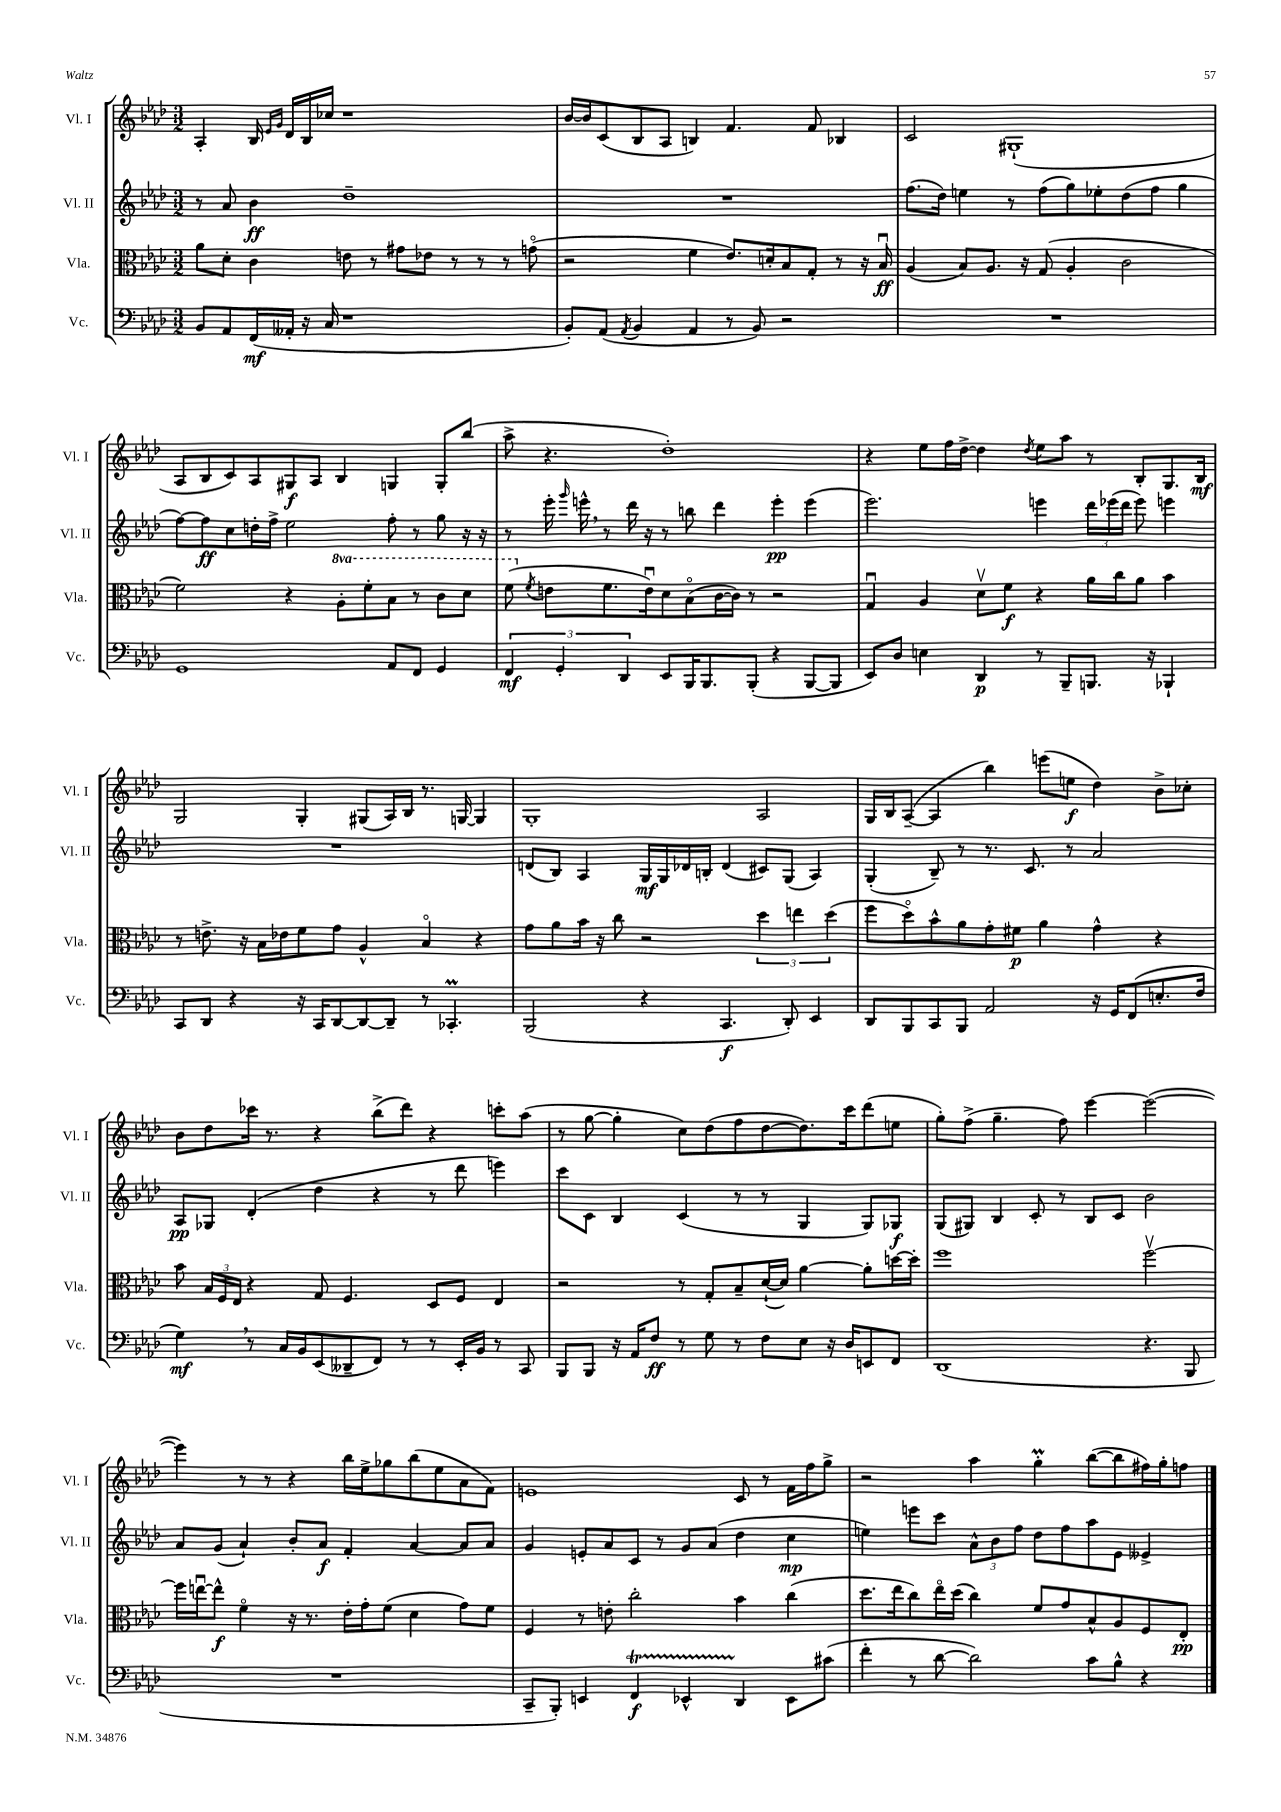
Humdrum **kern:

**kern	**dynam	**kern	**dynam	**kern	**dynam	**kern	**dynam
*part4	*part4	*part3	*part3	*part2	*part2	*part1	*part1
*staff4	*staff4	*staff3	*staff3	*staff2	*staff2	*staff1	*staff1
*I"Vc.	*	*I"Vla.	*	*I"Vl. II	*	*I"Vl. I	*
*I'Vc.	*	*I'Vla.	*	*I'Vl. II	*	*I'Vl. I	*
*clefF4	*	*clefC3	*	*clefG2	*	*clefG2	*
*k[b-e-a-d-]	*	*k[b-e-a-d-]	*	*k[b-e-a-d-]	*	*k[b-e-a-d-]	*
*M3/2	*	*M3/2	*	*M3/2	*	*M3/2	*
=21	=21	=21	=21	=21	=21	=21	=21
8BB-/L	.	8a-\L	.	8r	.	4A-'/	.
8AA-/	.	8d-'\J	.	8a-/	.	.	.
(16FF/L	mf	4c\	.	4b-\	ff	16B-/	.
.	.	.	.	.	.	16qqe-/LL	.
.	.	.	.	.	.	16qqg/JJ	.
16AA--X'/JJ	.	.	.	.	.	16d-/LL	.
16r	.	.	.	.	.	16B-/	.
16C/	.	.	.	.	.	16cc-X/JJ	.
1r	.	8en\	.	1dd-~	.	1r	.
.	.	8r	.	.	.	.	.
.	.	8g#X\L	.	.	.	.	.
.	.	8e-X\J	.	.	.	.	.
.	.	8r	.	.	.	.	.
.	.	8r	.	.	.	.	.
.	.	8r	.	.	.	.	.
.	.	(8gn\	.	.	.	.	.
=22	=22	=22	=22	=22	=22	=22	=22
8BB-'/L)	.	2r	.	1.r	.	[16b-/LL	.
.	.	.	.	.	.	16b-/J]	.
(8AA-/J	.	.	.	.	.	(8c/	.
8qAA-/	.	.	.	.	.	.	.
4BB-/	.	.	.	.	.	8B-/	.
.	.	.	.	.	.	8A-/J	.
4AA-/	.	4f\	.	.	.	4Bn/)	.
8r	.	8.e-/L)	.	.	.	4.f/	.
8BB-/)	.	.	.	.	.	.	.
.	.	16dn'/k	.	.	.	.	.
2r	.	8B-/	.	.	.	.	.
.	.	8G'/J	.	.	.	8f/	.
.	.	8r	.	.	.	4B-X/	.
.	.	16r	.	.	.	.	.
.	.	16B-u/	ff	.	.	.	.
=23	=23	=23	=23	=23	=23	=23	=23
1.r	.	(4A-/	.	(8.ff\L	.	2c/	.
.	.	.	.	16dd-\Jk)	.	.	.
.	.	8B-/L)	.	4een\	.	.	.
.	.	8.A-/J	.	.	.	.	.
.	.	.	.	8r	.	(1G#X`	.
.	.	16r	.	.	.	.	.
.	.	(8G/	.	(8ff\L	.	.	.
.	.	4A-'/	.	8gg\)	.	.	.
.	.	.	.	8ee-X'\	.	.	.
.	.	2c\	.	(8dd-\	.	.	.
.	.	.	.	8ff\J	.	.	.
.	.	.	.	4gg\	.	.	.
!!LO:LB:g=z
=24	=24	=24	=24	=24	=24	=24	=24
1GG	.	2f\)	.	[8ff\L)	.	8A-/L	.
.	.	.	.	8ff\]	ff	8B-/	.
.	.	.	.	8cc\	.	8c/)	.
.	.	.	.	16ddn'\L	.	8A-/	.
.	.	.	.	16ff^\JJ	.	.	.
.	.	4r	.	2ee-\	.	8G#X/	f
.	.	.	.	.	.	8A-/J	.
*	*	*8va	*	*	*	*	*
.	.	8a-'\L	.	.	.	4B-/	.
.	.	8ff'\	.	.	.	.	.
8AA-/L	.	8b-\J	.	8ff'\	.	4Gn/	.
8FF/J	.	8r	.	8r	.	.	.
4GG/	.	8cc\L	.	8gg\	.	8G'/L	.
.	.	8dd-\J	.	16r	.	(8bb-/J	.
.	.	.	.	16r	.	.	.
=25	=25	=25	=25	=25	=25	=25	=25
6FF/	mf	(8ff\	.	8r	.	8aa-^\	.
*	*	*X8va	*	*	*	*	*
.	.	8qf/	.	.	.	.	.
.	.	8en\L	.	16eee-'\	.	4.r	.
6GG'/	.	.	.	.	.	.	.
.	.	.	.	16qqggg/	.	.	.
.	.	.	.	16eeen^^,\	.	.	.
.	.	8.f\	.	8r	.	.	.
6DD-/	.	.	.	.	.	.	.
.	.	.	.	16ddd-\	.	.	.
.	.	16eu\k)	.	16r	.	.	.
8EE-/L	.	8d-\	.	8r	.	1dd-')	.
16BBB-/K	.	(8B-\	.	8bbn\	.	.	.
8.BBB-/	.	.	.	.	.	.	.
.	.	[16c\L	.	4ddd-\	.	.	.
.	.	16c\JJ])	.	.	.	.	.
(8BBB-'/J	.	8r	.	.	.	.	.
4r	.	2r	.	4eee'\	pp	.	.
[8BBB-/L	.	.	.	(4eee\	.	.	.
8BBB-/J]	.	.	.	.	.	.	.
=26	=26	=26	=26	=26	=26	=26	=26
8EE-/L)	.	4Gu/	.	2.eee-\)	.	4r	.
8D-/J	.	.	.	.	.	.	.
4En\	.	4A-/	.	.	.	8ee-\L	.
.	.	.	.	.	.	16ff\L	.
.	.	.	.	.	.	[16dd-^\JJ	.
4DD-/	p	8d-v\L	.	.	.	4dd-\]	.
.	.	8f\J	f	.	.	.	.
.	.	.	.	.	.	8qdd-/	.
8r	.	4r	.	4eeen\	.	8ee-\L	.
8BBB-~/L	.	.	.	.	.	8aa-\J	.
8.BBBn/J	.	16a-\LL	.	24ddd-\LL	.	8r	.
.	.	.	.	(24eee-X\	.	.	.
.	.	16cc\J	.	.	.	.	.
.	.	.	.	24ddd-\JJ	.	.	.
.	.	8a-\J	.	8eee-\)	.	8B-'/L	.
16r	.	.	.	.	.	.	.
4BBB-X`/	.	4b-\	.	4eeen\	.	8.G/	.
.	.	.	.	.	.	16B-/Jk	mf
!!LO:LB:g=z
=27	=27	=27	=27	=27	=27	=27	=27
8CC/L	.	8r	.	1.r	.	2G/	.
8DD-/J	.	8.en^\	.	.	.	.	.
4r	.	.	.	.	.	.	.
.	.	16r	.	.	.	.	.
.	.	16B-\LL	.	.	.	.	.
.	.	16e-X\J	.	.	.	.	.
16r	.	8f\	.	.	.	4G'/	.
16CC/KL	.	.	.	.	.	.	.
[8DD-/	.	8g\J	.	.	.	.	.
8DD-/_	.	4A-^^/	.	.	.	(8G#X/L	.
8DD-~/J]	.	.	.	.	.	16A-/L)	.
.	.	.	.	.	.	16B-/JJ	.
8r	.	4B-/	.	.	.	8.r	.
4.CC-XM'/	.	.	.	.	.	.	.
.	.	.	.	.	.	[16Gn/	.
.	.	4r	.	.	.	4G/]	.
=28	=28	=28	=28	=28	=28	=28	=28
(2BBB-/	.	8g\L	.	(8dn/L	.	1G'	.
.	.	8a-\	.	8B-/J)	.	.	.
.	.	16b-\Jk	.	4A-/	.	.	.
.	.	16r	.	.	.	.	.
.	.	8cc\	.	.	.	.	.
4r	.	2r	.	16G/LL	mf	.	.
.	.	.	.	16G/	.	.	.
.	.	.	.	16d-X/	.	.	.
.	.	.	.	16Bn'/JJ	.	.	.
4.CC/	f	.	.	(4d-/	.	.	.
.	.	6dd-\	.	8c#X/L)	.	2A-/	.
8DD-'/)	.	.	.	(8G/J	.	.	.
.	.	6een\	.	.	.	.	.
4EE-/	.	.	.	4A-/)	.	.	.
.	.	(6dd-\	.	.	.	.	.
=29	=29	=29	=29	=29	=29	=29	=29
8DD-/L	.	8ff\L	.	(4G'/	.	16G/LL	.
.	.	.	.	.	.	16B-/J	.
8BBB-/	.	8dd-\)	.	.	.	([8A-~/J	.
8CC/	.	8b-^^\	.	8B-~/)	.	4A-/]	.
8BBB-/J	.	8a-\	.	8r	.	.	.
2AA-/	.	8g'\	.	8.r	.	4bb-\)	.
.	.	8f#X\J	p	.	.	.	.
.	.	.	.	8.c/	.	.	.
.	.	4a-\	.	.	.	(8eeen\L	.
.	.	.	.	8r	.	8een\J	f
16r	.	4g^^\	.	2a-/	.	4dd-\)	.
16GG/KL	.	.	.	.	.	.	.
(8FF/	.	.	.	.	.	.	.
8.En'/	.	4r	.	.	.	8b-^\L	.
.	.	.	.	.	.	8cc-X'\J	.
16F/Jk	.	.	.	.	.	.	.
!!LO:LB:g=z
=30	=30	=30	=30	=30	=30	=30	=30
4G,\)	mf	8b-\	.	8A-/L	pp	8b-\L	.
.	.	24B-/LL	.	8G-X/J	.	8dd-\	.
.	.	24F/	.	.	.	.	.
.	.	24E-/JJ	.	.	.	.	.
8r	.	4r	.	(4d-'/	.	16ccc-X\Jk	.
.	.	.	.	.	.	8.r	.
16C/LL	.	.	.	.	.	.	.
16BB-/J	.	.	.	.	.	.	.
(8EE-/	.	8G/	.	4dd-\	.	4r	.
8DD--X~/	.	4.F/	.	.	.	.	.
8FF/J)	.	.	.	4r	.	(8bb-^\L	.
8r	.	.	.	.	.	8ddd-\J)	.
8r	.	8D-/L	.	8r	.	4r	.
16EE-'/LL	.	8F/J	.	8ddd-\	.	.	.
16BB-/JJ	.	.	.	.	.	.	.
8r	.	4E-/	.	4eeen\)	.	8cccn'\L	.
8CC/	.	.	.	.	.	(8aa-\J	.
=31	=31	=31	=31	=31	=31	=31	=31
8BBB-/L	.	2r	.	8ccc\L	.	8r	.
8BBB-/J	.	.	.	8c\J	.	[8gg\	.
16r	.	.	.	4B-/	.	4gg'\]	.
16AA-/KL	.	.	.	.	.	.	.
8F/J	ff	.	.	.	.	.	.
8r	.	8r	.	(4c/	.	8cc\L)	.
8G\	.	8G'/L	.	.	.	(8dd-\	.
8r	.	8B-~/	.	8r	.	8ff\	.
8F\L	.	([16d-`/L	.	8r	.	[8dd-\	.
.	.	16d-/JJ])	.	.	.	.	.
8E-\J	.	[4a-\	.	4G/	.	8.dd-\])	.
16r	.	.	.	.	.	.	.
16D-/KL	.	.	.	.	.	16ccc\k	.
8EEn/	.	8a-'\L]	.	8G/L)	.	(8ddd-\	.
8FF/J	.	[16ddn\L	.	8G-X/J	f	8een\J	.
.	.	16dd'\JJ]	.	.	.	.	.
=32	=32	=32	=32	=32	=32	=32	=32
(1DD-	.	1ff	.	(8G/L	.	8gg'\L)	.
.	.	.	.	8G#X/J)	.	(8ff^\J	.
.	.	.	.	4B-/	.	4.gg~\	.
.	.	.	.	8c'/	.	.	.
.	.	.	.	8r	.	8ff\)	.
.	.	.	.	8B-/L	.	[4eee-\	.
.	.	.	.	8c/J	.	.	.
4.r	.	[2ffv\	.	2b-\	.	(2eee-\_	.
8BBB-/	.	.	.	.	.	.	.
!!LO:LB:g=z
=33	=33	=33	=33	=33	=33	=33	=33
1.r	.	16ff\LL]	.	8a-/L	.	4eee-\])	.
.	.	[16eenu\J	.	.	.	.	.
.	.	8ee^^\J]	f	(8g/J	.	.	.
.	.	4f\	.	4a-`/)	.	8r	.
.	.	.	.	.	.	8r	.
.	.	16r	.	8b-'/L	.	4r	.
.	.	8.r	.	.	.	.	.
.	.	.	.	8a-/J	f	.	.
.	.	16e-'\LL	.	4f'/	.	16bb-\LL	.
.	.	16g'\J	.	.	.	16ee-^\J	.
.	.	(8f\J	.	.	.	8gg-X\	.
.	.	4d-\	.	[4a-/	.	(8bb-\	.
.	.	.	.	.	.	8ee-\	.
.	.	8g\L)	.	8a-/L]	.	8a-\	.
.	.	8f\J	.	8a-/J	.	8f\J)	.
=34	=34	=34	=34	=34	=34	=34	=34
8CC~/L	.	4F/	.	4g/	.	1en	.
8BBB-'/J)	.	.	.	.	.	.	.
4EEn/	.	8r	.	8en'/L	.	.	.
.	.	8en'\	.	8a-/	.	.	.
4FFT/	f	2cc'\	.	8c/J	.	.	.
.	.	.	.	8r	.	.	.
4EE-XTTT^^/	.	.	.	8g/L	.	.	.
.	.	.	.	(8a-/J	.	.	.
4DD-/	.	4b-\	.	4dd-\	.	8c/	.
.	.	.	.	.	.	8r	.
8EE-\L	.	(4cc\	.	4cc\	mp	16f\LL	.
.	.	.	.	.	.	16ff\J	.
(8c#X\J	.	.	.	.	.	8gg^\J	.
=35	=35	=35	=35	=35	=35	=35	=35
4f'\	.	8.dd-\L	.	4een\)	.	2r	.
.	.	16ee-\k	.	.	.	.	.
8r	.	8cc\)	.	8eeen\L	.	.	.
[8d-\	.	16ee-\L	.	8ccc\J	.	.	.
.	.	(16dd-\JJ	.	.	.	.	.
2d-\])	.	4cc\)	.	12a-^^\L	.	4aa-\	.
.	.	.	.	12b-\	.	.	.
.	.	.	.	12ff\J	.	.	.
.	.	8f/L	.	8dd-\L	.	4ggm'\	.
.	.	8g/	.	8ff\	.	.	.
8c\L	.	8B-^^/	.	8aa-\	.	([8bb-\L	.
8B-^^\J	.	8A-/	.	8e-\J	.	8bb-\]	.
4r	.	8F/	.	4e--X^/	.	16ff#X\L)	.
.	.	.	.	.	.	16gg'\J	.
.	.	8E-'/J	pp	.	.	8ffn\J	.
==	==	==	==	==	==	==	==
*-	*-	*-	*-	*-	*-	*-	*-
